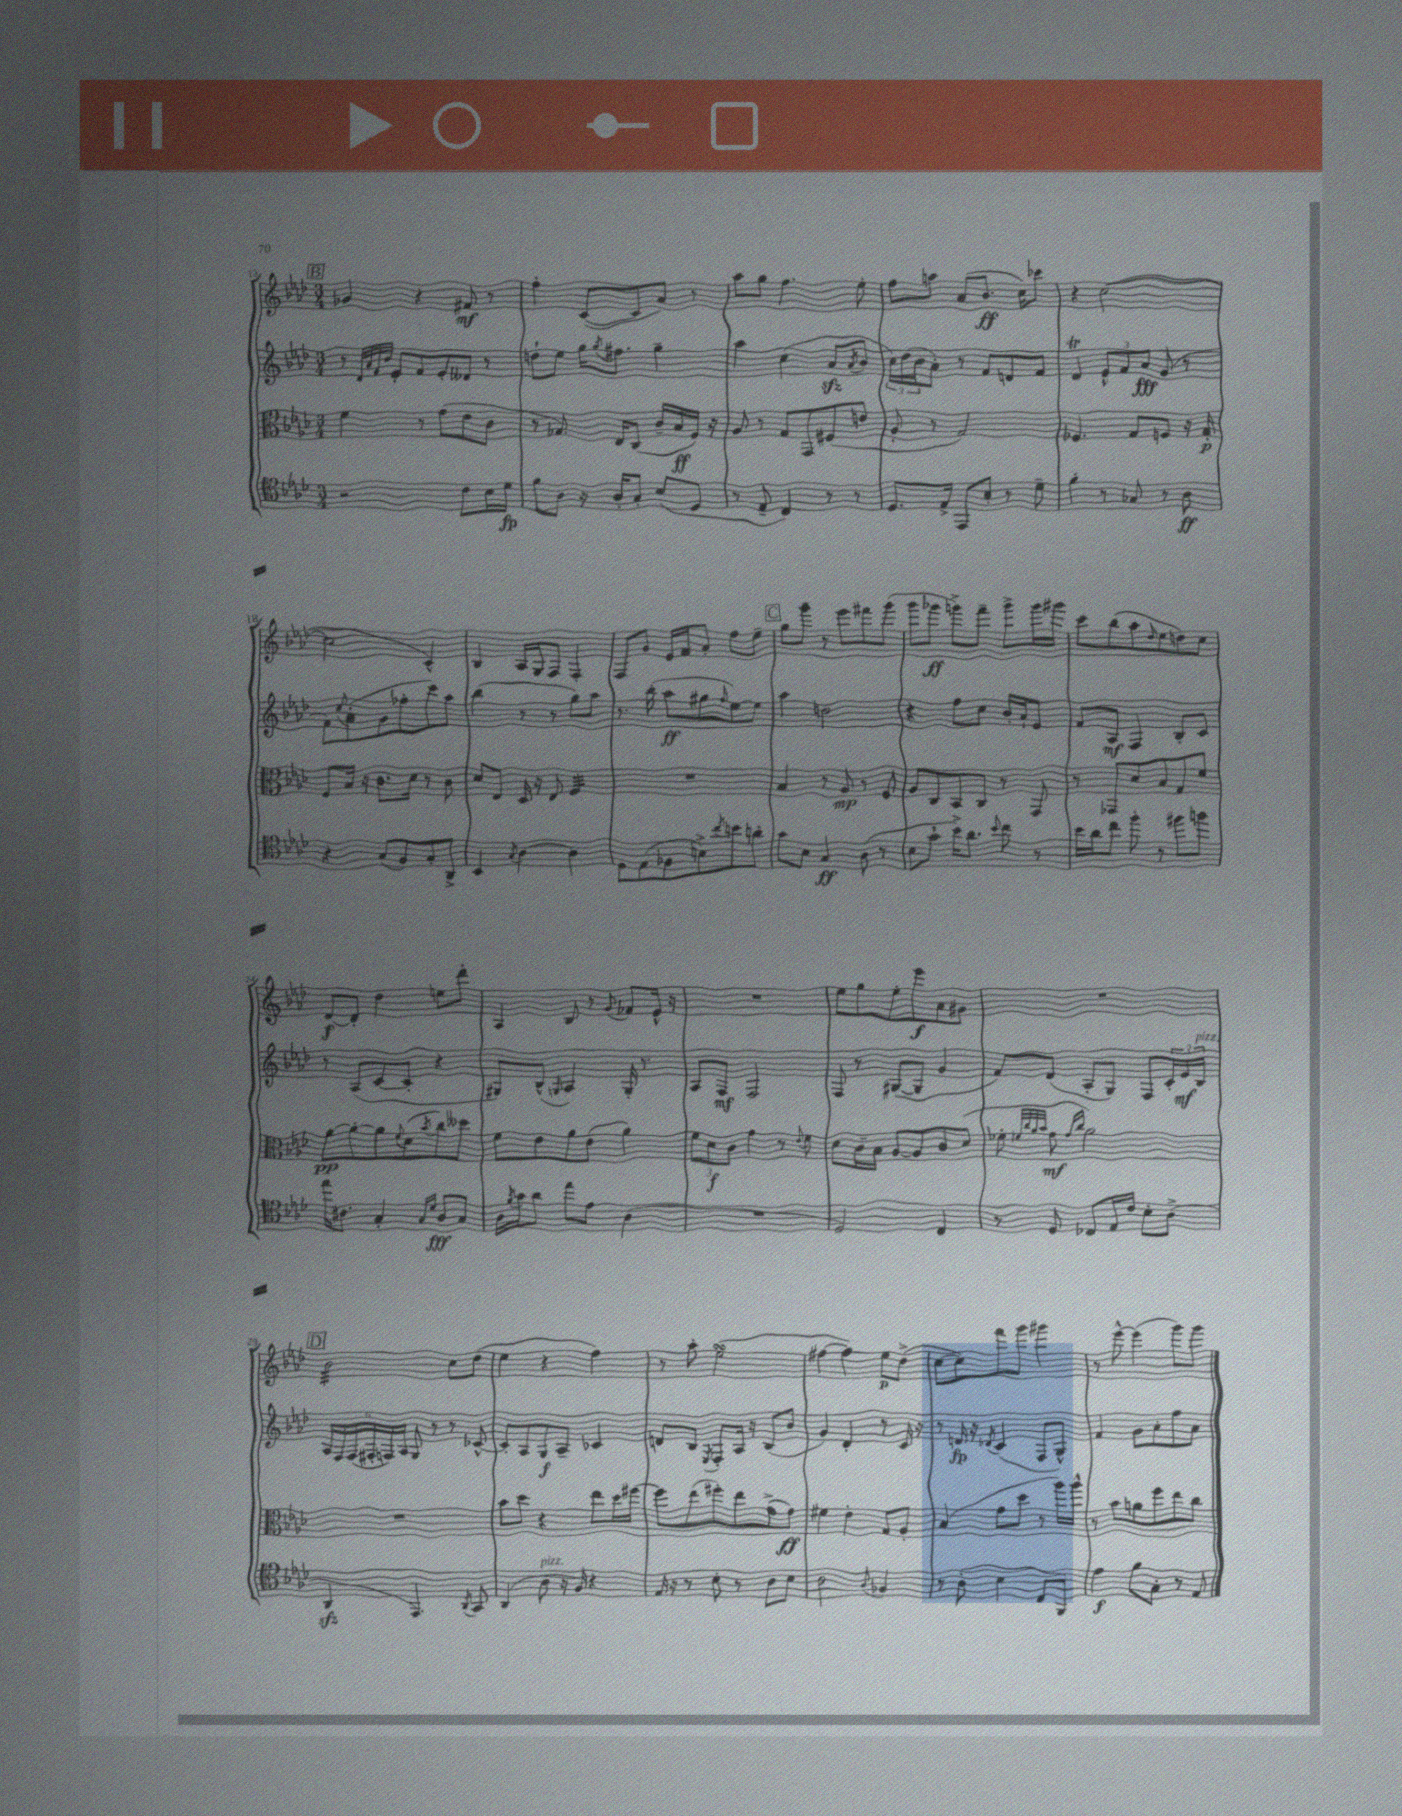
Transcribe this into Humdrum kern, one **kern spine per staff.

**kern	**kern	**kern	**kern
*staff4	*staff3	*staff2	*staff1
*clefC4	*clefC3	*clefG2	*clefG2
*k[b-e-a-d-]	*k[b-e-a-d-]	*k[b-e-a-d-]	*k[b-e-a-d-]
*M3/4	*M3/4	*M3/4	*M3/4
2r	4f	8r	4g-
.	.	32qqd-	.
.	.	32qqa-	.
.	.	32qqf	.
.	.	32qqb-	.
.	.	8e-'	.
.	8r	8f	4r
.	(8g	8e-'	.
8c	8e-	8d--	8f#
16B-	8c	8r	8r
16d-	.	.	.
=	=	=	=
8f	8r	8dd`	4ff'
8A-	8.G-)	8ee-	.
16r	.	16gg	([8c
.	.	8qgg	.
16A-'	16E-	8.ff#	.
8G'	(8C	.	8c]
(8B-	16c~	4gg~	8a-)
.	16B-	.	.
8D-	16F)	.	8r
.	16r	.	.
=	=	=	=
8r	8A-	4aa-	8aa-
8E-~	8r	.	8gg
4C)	8G	(4cc	4.ff
.	8GG	.	.
8r	(8F#	8a-	.
.	.	8qa-	.
8r	8e	8b-	8ee-'
=	=	=	=
8.D-	8A-'	24cc)	8ff
.	.	(24dd-	.
.	.	24b-	.
.	8r	8a-')	8aa
16E-^	.	.	.
8EE-	2G)	8r	(8a-
8B-'	.	8f	8.b-
8r	.	8d	.
.	.	.	16cc)
8d-~	.	8f	8ccc-
=	=	=	=
4f'	4.F-	4d-	4r
8r	.	12e-^^	([2cc
.	.	12f	.
8G-	8G	.	.
.	.	12a-	.
8r	8F	(8g	.
8A-	16r	8r	.
.	16G'	.	.
=	=	=	=
4r	8F	8f)	2cc]
.	.	8qqcc	.
.	16B-	(8a-'	.
.	16r	.	.
(8G	8.c	8g	.
8F)	.	8ff-'	.
.	16d-	.	.
8G'	8r	8ccc)	4c^^)
8AA-^	8c	8aa-	.
=	=	=	=
4BB-	8d-	(4bb-	4B-
.	8E-	.	.
8qG	.	.	.
[4A-	16D-	8r	16A-
.	16r	.	16G
.	8E-	8r	8F
4A-]	4F	8gg)	4F'
.	.	8aa-	.
=	=	=	=
8D-	2.r	8.r	8F
(8E-	.	.	8g
.	.	(16bb-'	.
8F-	.	8aa-	16e-
.	.	.	16f
8B^)	.	8gg#	8a-'
8qcc	.	16qqff	.
8b	.	[8ee-)	8ff
8a'	.	8ee-]	8ee-~
=	=	=	=
8g	4B-	4aa-	8gg
8B-	.	.	8ggg
4G	8r	2dd	8r
.	8A-	.	8eee-
(8A-	8r	.	8fff#
8r	8F	.	(8ggg
=	=	=	=
8B-	8A-	4r	8ggg
8g`	8C	.	8ggg-
16b-^)	8BB-	8ff	8ggg^)
8.a-	.	.	.
.	8C	8cc	8fff~
8qqb-	.	.	.
8cc	8r	16b-'	8ggg^
.	.	16a-`	.
8r	8GG	8e-	16ggg
.	.	.	16ggg#
=	=	=	=
16b-	8r	8f	8ccc
16a-	.	.	.
8cc	8GG-	8A-	(8bb-
8ff'	8d-	4F	8aa-
.	.	.	16qqdd-
8r	8B-	.	8ee-
8ff#	8G	8B-'	8dd)
8ff	8f	8c	8cc
=	=	=	=
16ee-	[8a-	8r	[8d-
8.c#	.	.	.
.	8a-'_	(8A-	8d-']
4G'	8a-]	[8c	4dd-
.	8qqf	.	.
.	(8d-	8c']	.
16qqG	.	.	.
16qqd-	8qb-	.	.
8A-	8cc)	4r	8ee
8G	8dd--	.	8ddd-'
=	=	=	=
16A-	8f	8G#)	4A-
8qf	.	.	.
16g	.	.	.
8a-	8e-	(8B-^^	.
.	.	16qqG	.
8ee-	8a-	4A-)	8B-
8e-	(8e-	.	8r
.	.	.	8qqg
(4A-	4a-)	16G'	8f-
.	.	8.r	.
.	.	.	16e-^^
.	.	.	16r
=	=	=	=
2.r	12f	8A-	2.r
.	12d-	.	.
.	.	8F	.
.	12c	.	.
.	4g	2F	.
.	8r	.	.
.	8qqe-	.	.
.	8f	.	.
=	=	=	=
2D-)	8d-	8F	8ee-
.	16c~	8r	8gg
.	16B-	.	.
.	[8A-	([8G#	8ee-'
.	8A-]	8G#]	8eee-
4C	8c	4g	8a-
.	(8d-	.	8g#
=	=	=	=
8r	8f-'	8f)	2.r
.	32qqf	.	.
.	32qqcc	.	.
.	32qqa-	.	.
.	32qqb-	.	.
8D-	8g	(8d-	.
.	16qqg	.	.
.	16qqcc	.	.
8C-	2a-)	8A-'	.
16E-	.	8G)	.
16c	.	.	.
8B-'	.	8F	.
(8A-^	.	24c'	.
.	.	24e-	.
.	.	24B-	.
=	=	=	=
4AA-	2.r	24A-	2b-
.	.	24F	.
.	.	(24F	.
.	.	24F#'	.
.	.	24F)	.
.	.	24A-	.
4.EE-)	.	8G	.
.	.	8r	.
.	.	8r	8cc
8qAA-	.	.	.
8GG	.	[8c-^^	(8dd-
=	=	=	=
(4AA-	8b-	8c-']	4ee-
.	8dd-	8A-	.
8A-	4r	8G	4r
16r	.	8A-~	.
16F)	.	.	.
4r	8ee-	4c-	4ff)
.	16dd-	.	.
.	[16ff#	.	.
=	=	=	=
16E-	8ff#]	8d	8r
16r	.	.	.
8r	(8ee-	8B-	8aa-'
.	.	8qE-	.
8B-'	8ff#')	8F'	(2ee-
8r	8ee-	16A-	.
.	.	16r	.
8A-	(8g^	(8B-	.
8B-	8g)	8b-	.
=	=	=	=
2A-	4f#	4g)	[4ff#
.	4e-'	4d-'	4ff#])
8qqA-	.	.	.
4F-	8G	8r	8ee-
.	8A-'	16c	(8dd-^
.	.	16r	.
=	=	=	=
8r	(4B-	8r	[8cc
(8A-'	.	16d	8cc])
.	.	16r	.
.	.	8qd-	.
4B-	8g	(4c	8fff
.	8dd-	.	8ggg
8C	8r	8F	4ggg#
8FF)	16aa-)	8G^^)	.
.	16aa-^^	.	.
=	=	=	=
4e-	8r	4f	8r
.	8b-	.	[8eee-^^
8f	8a	8g	(4eee-]
8G'	8ff	8a-'	.
8r	8ee-	8ff	8ggg)
8E-	8cc	8a-	8ggg
==	==	==	==
*-	*-	*-	*-
